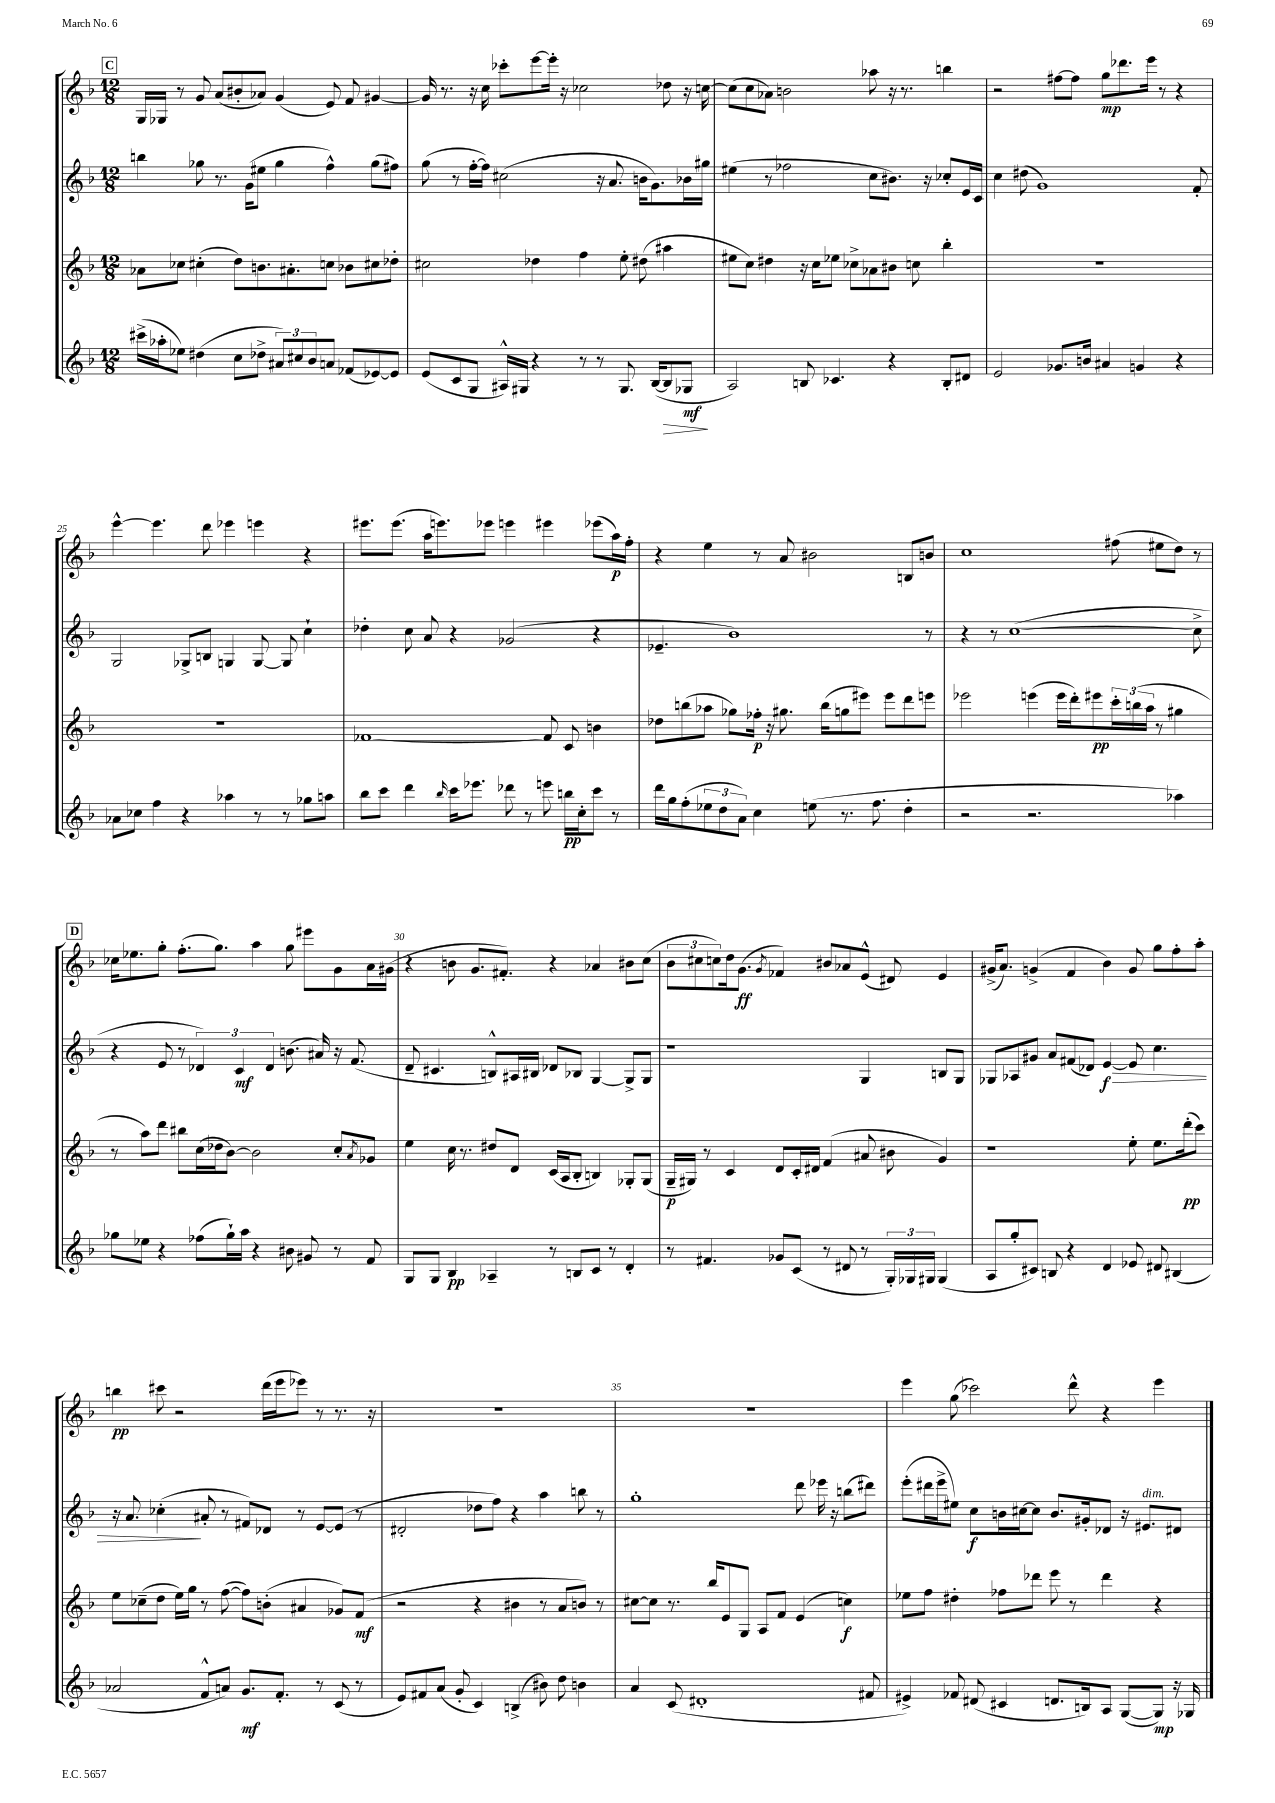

**kern	**kern	**kern	**kern
*staff4	*staff3	*staff2	*staff1
*clefG2	*clefG2	*clefG2	*clefG2
*k[b-]	*k[b-]	*k[b-]	*k[b-]
*M12/8	*M12/8	*M12/8	*M12/8
(16ccc#^	8a-	4bb	16G
16aa-'	.	.	16G-
8ee-)	8cc-	.	8r
(4dd#	(4cc#'	8gg-	8g
.	.	8.r	(8a
8cc	8dd)	.	8b#'
.	.	(16g	.
8dd-^	8.b	8ee#	8a-)
12a#)	.	4gg-	(4g
.	8.a#'	.	.
12cc#	.	.	.
12b-	.	.	.
8a	8cc	4ff^^)	8e)
(8f-	8b-	.	8f
[8e-)	8cc#	(8gg-	[4g#
8e-]	8dd-'	8ff#)	.
=	=	=	=
(8e	2cc#	(8gg	16g#]
.	.	.	8.r
8c	.	8r	.
8G	.	[16ff'	16r
.	.	16ff])	16cc
16A#^^)	.	(2cc#	8ccc-'
16G#	.	.	.
4r	4dd-	.	[8eee
.	.	.	16eee']
.	.	.	16r
8r	4ff	.	2cc-
8r	.	16r	.
.	.	8.a	.
8.G#	8ee'	.	.
.	(8dd#	16b	.
([16B-	.	8.g)	.
8B-]	4aa#	.	8dd-
8G-	.	16b-	16r
.	.	16gg#	[16cc
=	=	=	=
2A)	8ee#	(4ee#	(8cc]
.	8cc)	.	8cc
.	4dd#	8r	8a-)
.	.	2ff-	2b
8B	16r	.	.
.	16cc	.	.
4.c-	8ee-	.	.
.	8cc-^	.	.
.	8a-	8cc	8aa-
4r	8b#	8.b#)	16r
.	.	.	8.r
.	8cc	.	.
.	.	16r	.
8B'	4bb-'	8cc-'	4bb
8d#	.	16e	.
.	.	16c	.
=	=	=	=
2e	1.r	4cc	2r
.	.	(8dd#	.
.	.	1g)	.
8.g-	.	.	[8ff#
.	.	.	8ff#]
16b	.	.	.
4a#	.	.	8gg
.	.	.	8.ddd-
4g	.	.	.
.	.	.	16eee
.	.	.	8r
4r	.	.	4r
.	.	8f'	.
=	=	=	=
8a-	1.r	2G	[4eee^^
8cc-	.	.	.
4ff	.	.	4.eee]
4r	.	8G-^	.
.	.	8B	8ddd
4aa-	.	4G	4eee-
8r	.	[8G	4eee
8r	.	8G]	.
8gg-	.	4cc`	4r
8aa	.	.	.
=	=	=	=
8bb-	[1f-	4dd-'	8.eee#
8ccc	.	.	.
.	.	.	(8.eee#
4ddd	.	8cc	.
.	.	8a	16aa
.	.	.	8.eee)
16qqbb-	.	.	.
16ccc	.	4r	.
8.eee-	.	.	.
.	.	.	8eee-
8ddd-	.	(2g-	4eee
8r	.	.	.
8eee	8f-]	.	4eee#
16bb	8c	.	.
16cc'	.	.	.
8ccc	4b	4r	(8eee-
8r	.	.	16aa)
.	.	.	16ff'
=	=	=	=
16ddd	8dd-	4.e-~	4r
16gg	.	.	.
(8ff'	(8bb	.	.
12ee-	8aa-	.	4ee
12dd	.	.	.
.	8gg-)	1b-)	.
12a)	.	.	.
4cc	16ff-'	.	8r
.	16r	.	.
.	8.gg#	.	8a
(8ee	.	.	2b#
.	(16bb	.	.
8.r	8gg	.	.
.	8eee#)	.	.
8.ff	.	.	.
.	8eee#	.	.
4dd'	8ddd	.	8B
.	8eee	8r	8b
=	=	=	=
2r	2eee-	4r	1cc
.	.	8r	.
.	.	([1cc	.
2.r	(4eee	.	.
.	16eee	.	.
.	16ddd')	.	.
.	8eee#	.	.
.	24ccc'	.	(8ff#
.	(24bb	.	.
.	24aa	.	.
.	8r	.	8ee#
4aa-)	4gg#	.	8dd)
.	.	8cc^]	8r
=	=	=	=
8gg-	8r	4r	16cc-
.	.	.	8.ee-
8ee-	8aa)	.	.
4r	8ddd	8e	8gg'
.	8bb#	8r	(8.ff'
(8ff-	(16cc	6d-)	.
.	16dd-	.	8.gg)
16gg-`)	[8b-)	.	.
.	.	6c	.
16aa	.	.	.
4r	2b-]	.	4aa
.	.	6d-	.
8b#	.	(8.b	8gg
8g#	.	.	8eee#
.	.	16a#)	.
8r	8cc'	16r	8g
.	.	(8.f	.
.	8qa	.	.
8f	8g-	.	16a
.	.	.	(16g#
=	=	=	=
8G	4ee	8d~	4r
8G	.	4.c#	.
4B-	16cc	.	8b
.	8.r	.	.
.	.	.	8.g
4A-~	8dd#	8B^^)	.
.	.	.	8.f#')
.	8d	16A#	.
.	.	16B#	.
8r	(16c	8d-	4r
.	16A	.	.
8B	8B-'	8B-	.
8c	4B)	[4G	4a-
8r	.	.	.
4d'	8G-'	8G^]	8b#
.	(8G-	8G	(8cc
=	=	=	=
8r	16G~	1r	12b-
.	16G#)	.	.
.	.	.	12cc#
4.f#	8r	.	.
.	.	.	12cc)
.	4c	.	16dd
.	.	.	(8.g
.	.	.	8qg
8g-	8d	.	4f-)
(8c	16c'	.	.
.	16d#	.	.
8r	(4f	.	8b#
8d#	.	.	8a-
8r	8a#	4G	(8e^^
24G')	8b#	.	8d#)
24G-	.	.	.
24G#	.	.	.
(4G#	4g)	8B	4e
.	.	8G	.
=	=	=	=
8A	1r	8G-	(16g#^
.	.	.	8.a)
8gg'	.	8A-	.
8c#)	.	8g#	(4g^
8B	.	8a	.
4r	.	(8f#	4f
.	.	8d-)	.
4d	.	[4e	4b-)
8e-	8ee'	8e]	8g
8d#	8.ee	4.cc	8gg
(4B#	.	.	8ff'
.	(16ddd'	.	.
.	8ccc)	.	8aa'
=	=	=	=
2a-	8ee	16r	4bb
.	.	8.a	.
.	(8cc-~	.	.
.	8dd	(4cc-'	8ccc#
.	16ee)	.	2r
.	16gg	.	.
8f^^	8r	8a#'	.
8a)	([8ff	8r	.
8.g	8ff])	8f#)	.
.	(8b'	8d-	(16ddd
8.f'	.	.	16eee
.	4a#	8r	8eee-)
8r	.	[8e	8r
(8c	8g-)	(8e]	8.r
8r	(8f	8r	.
.	.	.	16r
=	=	=	=
8e)	2r	2d#'	1.r
8f#	.	.	.
(8a	.	.	.
8g'	.	.	.
4c)	4r	8dd-	.
.	.	8ff)	.
(4B^	4b#	4r	.
8b#)	8r	4aa	.
8dd	8a	.	.
4b	8b)	8bb	.
.	8r	8r	.
=	=	=	=
4a	[8cc#	1gg'	1.r
.	8cc#]	.	.
(8c	8.r	.	.
1d#'	.	.	.
.	16bb-	.	.
.	8e	.	.
.	8G	.	.
.	8A	.	.
.	8f	.	.
.	(4e	8ddd	.
.	.	16eee-	.
.	.	16r	.
.	4cc)	(8bb	.
8f#	.	8ddd#)	.
=	=	=	=
4e#^)	8ee-	(8eee'	4eee
.	8ff	16ddd#	.
.	.	16eee^	.
8f-	4dd#'	8ee#)	(8gg
(8d#	.	8cc	2ccc-)
4c#	8ff-	16b	.
.	.	[16cc#	.
.	8ddd-	8cc#]	.
8.d	8eee	8.b	.
.	8r	.	8ddd^^
16B)	.	16g#'	.
8A	4ddd-	8d-	4r
([8G	.	16r	.
.	.	8.e#	.
8G])	4r	.	4eee
16r	.	8d#	.
16G-	.	.	.
==	==	==	==
*-	*-	*-	*-
